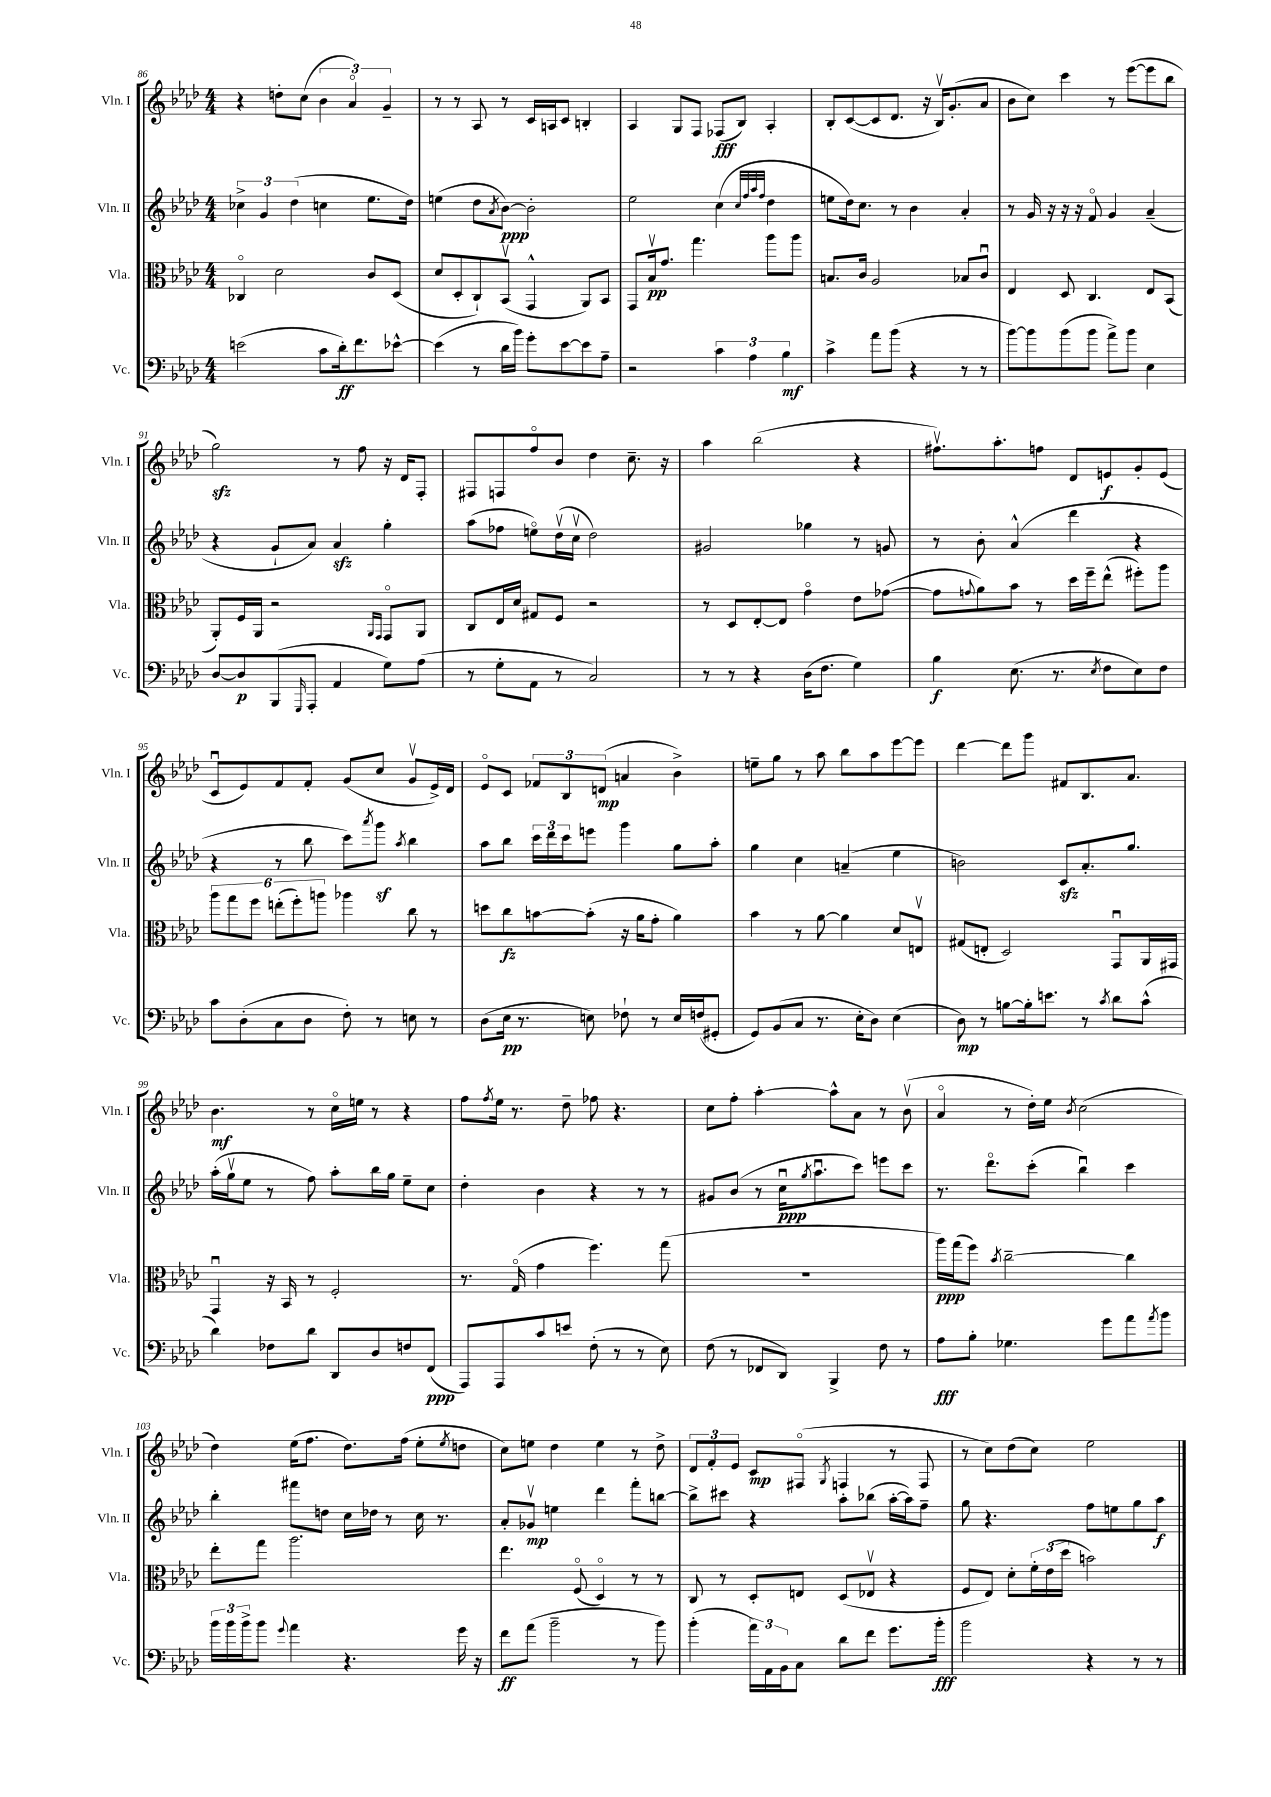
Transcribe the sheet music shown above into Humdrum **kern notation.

**kern	**dynam	**kern	**dynam	**kern	**dynam	**kern	**dynam
*part4	*part4	*part3	*part3	*part2	*part2	*part1	*part1
*staff4	*staff4	*staff3	*staff3	*staff2	*staff2	*staff1	*staff1
*I"Vc.	*	*I"Vla.	*	*I"Vln. II	*	*I"Vln. I	*
*I'Vc.	*	*I'Vla.	*	*I'Vln. II	*	*I'Vln. I	*
*clefF4	*	*clefC3	*	*clefG2	*	*clefG2	*
*k[b-e-a-d-]	*	*k[b-e-a-d-]	*	*k[b-e-a-d-]	*	*k[b-e-a-d-]	*
*M4/4	*	*M4/4	*	*M4/4	*	*M4/4	*
=86	=86	=86	=86	=86	=86	=86	=86
(2en\	.	4C-X/	.	6cc-X^\	.	4r	.
.	.	.	.	6g/	.	.	.
.	.	2d-\	.	.	.	8ddn'\L	.
.	.	.	.	(6dd-\	.	.	.
.	.	.	.	.	.	(8cc\J	.
8c\L	.	.	.	4ccn\	.	6b-\	.
16d-'\k)	ff	.	.	.	.	.	.
.	.	.	.	.	.	6a-/)	.
8.f\	.	.	.	.	.	.	.
.	.	8c/L	.	8.ee-\L	.	.	.
.	.	.	.	.	.	6g~/	.
[8e-X^^\J	.	(8D-/J	.	.	.	.	.
.	.	.	.	16dd-\Jk)	.	.	.
=87	=87	=87	=87	=87	=87	=87	=87
(4e-\]	.	8d-/L	.	(4een\	.	8r	.
.	.	8D-'/	.	.	.	8r	.
8r	.	8C`/)	.	8dd-\L	.	8A-/	.
.	.	.	.	8qa-/	.	.	.
16d-\LL	.	(8BB-v/J	.	[8b-\J)	ppp	8r	.
16b-\JJ)	.	.	.	.	.	.	.
8g'\L	.	4GG^^/	.	2b-'\]	.	16c/LL	.
.	.	.	.	.	.	16An/J	.
[8e-\	.	.	.	.	.	8c/J	.
8e-\]	.	8AA-/L)	.	.	.	4Bn'/	.
8A-~\J	.	8BB-/J	.	.	.	.	.
=88	=88	=88	=88	=88	=88	=88	=88
2r	.	8GG/L	.	2ee-\	.	4A-/	.
.	.	16B-v/k	pp	.	.	.	.
.	.	8.g/J	.	.	.	.	.
.	.	.	.	.	.	8G/L	.
.	.	4.gg\	.	.	.	8F/J	.
6c\	.	.	.	(4cc\	.	(8F-X/L	fff
.	.	.	.	.	.	8B-/J)	.
6A-\	.	.	.	.	.	.	.
.	.	.	.	32qqcc/LLL	.	.	.
.	.	.	.	32qqff/	.	.	.
.	.	.	.	32qqaa-/	.	.	.
.	.	.	.	32qqff/JJJ	.	.	.
.	.	8aa-\L	.	4dd-\	.	4A-'/	.
6B-\	mf	.	.	.	.	.	.
.	.	8aa-\J	.	.	.	.	.
=89	=89	=89	=89	=89	=89	=89	=89
4c^\	.	8.Bn/L	.	8een\L	.	8B-'/L	.
.	.	.	.	16dd-\k)	.	([8c/	.
.	.	16c/Jk	.	8.cc\J	.	.	.
8a-\L	.	2A-/	.	.	.	8c/]	.
(8b-\J	.	.	.	8r	.	8.d-/J	.
4r	.	.	.	4b-\	.	.	.
.	.	.	.	.	.	16r	.
.	.	.	.	.	.	16B-v/KL)	.
.	.	.	.	.	.	(8.g'/	.
8r	.	8B-X/L	.	4a-'/	.	.	.
8r	.	8cu/J	.	.	.	8a-/J	.
=90	=90	=90	=90	=90	=90	=90	=90
[8b-\L)	.	4E-/	.	8r	.	8b-\L	.
8b-\]	.	.	.	16g/	.	8cc\J)	.
.	.	.	.	16r	.	.	.
(8b-\	.	8D-/	.	16r	.	4ccc\	.
.	.	.	.	16r	.	.	.
8b-\J	.	4.C/	.	8f/	.	.	.
8a-^\L)	.	.	.	4g/	.	8r	.
8b-\J	.	.	.	.	.	([8eee-\L	.
4E-\	.	8E-/L	.	(4a-~/	.	8eee-\]	.
.	.	(8BB-/J	.	.	.	8bb-\J	.
!!LO:LB:g=z
=91	=91	=91	=91	=91	=91	=91	=91
[8D-/L	.	8AA-'/L)	.	4r	.	2ggzz\)	.
8D-/]	p	16F/L	.	.	.	.	.
.	.	16AA-/JJ	.	.	.	.	.
(8BBB-/	.	2r	.	8g`/L	.	.	.
16qqGGG/	.	.	.	.	.	.	.
8AAA-'/J	.	.	.	8a-/J)	.	.	.
4AA-/	.	.	.	4a-zz/	.	8r	.
.	.	.	.	.	.	8ff\	.
.	.	16qqAA-/LL	.	.	.	.	.
.	.	16qqGG/JJ	.	.	.	.	.
8G\L)	.	8GG/L	.	4gg'\	.	16r	.
.	.	.	.	.	.	16d-/KL	.
(8A-\J	.	8AA-/J	.	.	.	8F'/J	.
=92	=92	=92	=92	=92	=92	=92	=92
8r	.	8C/L	.	(8aa-\L	.	8F#X/L	.
8G'\L	.	16E-/L	.	8ff-X\J	.	8Fn/	.
.	.	16d-/JJ	.	.	.	.	.
8AA-\J	.	8G#X/L	.	8een\L)	.	8ff/	.
8r	.	8F/J	.	(16dd-v\L	.	8b-/J	.
.	.	.	.	16ccv\JJ	.	.	.
2C/)	.	2r	.	2dd-\)	.	4dd-\	.
.	.	.	.	.	.	8.cc~\	.
.	.	.	.	.	.	16r	.
=93	=93	=93	=93	=93	=93	=93	=93
8r	.	8r	.	2g#X/	.	4aa-\	.
8r	.	8D-/L	.	.	.	.	.
4r	.	[8E-'/	.	.	.	(2bb-\	.
.	.	8E-/J]	.	.	.	.	.
(16D-\KL	.	4g\	.	4gg-X\	.	.	.
8.F\J	.	.	.	.	.	.	.
4G\)	.	8e-\L	.	8r	.	4r	.
.	.	([8g-X\J	.	8gn/	.	.	.
=94	=94	=94	=94	=94	=94	=94	=94
4B-\	f	8g-\L]	.	8r	.	8.ff#Xv\L)	.
.	.	8qqgn/	.	.	.	.	.
.	.	8a-\)	.	8b-'\	.	.	.
.	.	.	.	.	.	8.aa-'\	.
(8.E-\	.	8b-\J	.	(4a-^^/	.	.	.
.	.	8r	.	.	.	8ffn\J	.
8.r	.	.	.	.	.	.	.
.	.	16dd-\LL	.	4ddd-\	.	8d-/L	.
.	.	16ff~\J	.	.	.	.	.
8qE-/	.	.	.	.	.	.	.
8F\L	.	(8ee-^^\J	.	.	.	8en/	f
8E-\)	.	8ff#X'\L)	.	4r	.	8g'/	.
8F\J	.	8aa-\J	.	.	.	(8e/J	.
!!LO:LB:g=z
=95	=95	=95	=95	=95	=95	=95	=95
8c\L	.	12aa-\L	.	4r	.	8cu/L	.
.	.	12gg\	.	.	.	.	.
(8D-'\	.	.	.	.	.	8e-/)	.
.	.	12ff\J	.	.	.	.	.
8C\	.	(12een'\L	.	8r	.	8f/	.
.	.	12ff'\)	.	.	.	.	.
8D-\J	.	.	.	8bb-\	.	8f'/J	.
.	.	12aan\J	.	.	.	.	.
8F'\)	.	4aa-X\	.	8ccc\L)	.	(8g/L	.
.	.	.	.	8qaaa-/	.	.	.
8r	.	.	.	8gggz\J	.	8cc/J	.
.	.	.	.	8qaa-/	.	.	.
8En\	.	8cc\	.	4bb-\	.	8gv/L	.
8r	.	8r	.	.	.	16e-^/L)	.
.	.	.	.	.	.	16d-/JJ	.
=96	=96	=96	=96	=96	=96	=96	=96
(8D-\L	.	8ddn\L	.	8aa-\L	.	8e-/L	.
16E-\Jk	pp	8cc\	fz	8bb-\J	.	8c/J	.
8.r	.	.	.	.	.	.	.
.	.	[8bn\	.	24ccc\LL	.	12f-X/L	.
.	.	.	.	24ddd-\	.	.	.
.	.	.	.	24ccc\J	.	12B-/	.
8En\)	.	(8b'\J]	.	8eeen\J	.	.	.
.	.	.	.	.	.	(12dn/J	mp
8F-X`\	.	16r	.	4ggg\	.	4an/	.
.	.	16a-\KL	.	.	.	.	.
8r	.	8g'\J	.	.	.	.	.
16E/LL	.	4a-\)	.	8gg\L	.	4b-^\)	.
(16Fn/J	.	.	.	.	.	.	.
8GG#X'/J	.	.	.	8aa-'\J	.	.	.
=97	=97	=97	=97	=97	=97	=97	=97
8GG/L)	.	4b-\	.	4gg\	.	8een~\L	.
(8BB-/	.	.	.	.	.	8gg\J	.
8C/J	.	8r	.	4cc\	.	8r	.
8.r	.	[8a-\	.	.	.	8aa-\	.
.	.	4a-\]	.	(4an~/	.	8bb-\L	.
16E-'\KL	.	.	.	.	.	.	.
8D-\J)	.	.	.	.	.	8aa-\	.
(4E-\	.	8d-/L	.	4ee-\	.	[8eee-\	.
.	.	8Env/J	.	.	.	8eee-\J]	.
=98	=98	=98	=98	=98	=98	=98	=98
8D-\)	mp	(8G#X/L	.	2bn\)	.	[4ddd-\	.
8r	.	8En'/J	.	.	.	.	.
[8Bn\L	.	2D-/)	.	.	.	8ddd-\L]	.
16B'\k]	.	.	.	.	.	8ggg\J	.
8.en\J	.	.	.	.	.	.	.
.	.	.	.	8czz/L	.	8f#X/L	.
8r	.	.	.	8.a-'/	.	8.B-/	.
8qc/	.	.	.	.	.	.	.
8d-\L	.	8GGu/L	.	.	.	.	.
.	.	.	.	8.gg/J	.	8.a-/J	.
(8c^^\J	.	16AA-/L	.	.	.	.	.
.	.	16GG#X/JJ	.	.	.	.	.
!!LO:LB:g=z
=99	=99	=99	=99	=99	=99	=99	=99
4d-\)	.	4GGu/	.	(16aa-'\LL	.	4.b-\	mf
.	.	.	.	16ggv\J	.	.	.
.	.	.	.	8ee-\J	.	.	.
8F-X\L	.	16r	.	8r	.	.	.
.	.	16BB-/	.	.	.	.	.
8d-\J	.	8r	.	8ff\)	.	8r	.
8DD-/L	.	2F'/	.	8aa-'\L	.	16cc\LL	.
.	.	.	.	.	.	16een\JJ	.
8D-/	.	.	.	16bb-\L	.	8r	.
.	.	.	.	16gg\JJ	.	.	.
8Fn/	.	.	.	8ee-~\L	.	4r	.
(8FF/J	ppp	.	.	8cc\J	.	.	.
=100	=100	=100	=100	=100	=100	=100	=100
8AAA-/L)	.	8.r	.	4dd-'\	.	8ff\L	.
.	.	.	.	.	.	8qff/	.
8AAA-/	.	.	.	.	.	16ee-\Jk	.
.	.	(16G/	.	.	.	8.r	.
8c/	.	4g\	.	4b-\	.	.	.
8en/J	.	.	.	.	.	8dd-~\	.
(8F'\	.	4.ff\)	.	4r	.	8ff-X\	.
8r	.	.	.	.	.	4.r	.
8r	.	.	.	8r	.	.	.
8E-\)	.	(8gg\	.	8r	.	.	.
=101	=101	=101	=101	=101	=101	=101	=101
(8F\	.	1r	.	8g#X/L	.	8cc\L	.
8r	.	.	.	(8b-/J	.	8ff'\J	.
8FF-X/L	.	.	.	8r	.	[4aa-'\	.
8DD-/J)	.	.	.	16ccu\KL	ppp	.	.
.	.	.	.	8qgg/	.	.	.
.	.	.	.	8.aa-u\	.	.	.
4BBB-^/	.	.	.	.	.	8aa-^^\L]	.
.	.	.	.	8ccc\J)	.	8a-\J	.
8F\	.	.	.	8eeen\L	.	8r	.
8r	.	.	.	8ccc\J	.	(8b-v\	.
=102	=102	=102	=102	=102	=102	=102	=102
8A-\L	fff	16aa-\LL)	ppp	8.r	.	4a-/	.
.	.	(16gg\J	.	.	.	.	.
8B-'\J	.	8ff\J)	.	.	.	.	.
.	.	.	.	8.ddd-\L	.	.	.
.	.	8qb-/	.	.	.	.	.
4.G-X\	.	[2cc~\	.	.	.	8r	.
.	.	.	.	(8ccc'\J	.	16dd-'\LL)	.
.	.	.	.	.	.	16ee-\JJ	.
.	.	.	.	.	.	8qb-/	.
.	.	.	.	4bb-u\)	.	(2cc\	.
8g\L	.	.	.	.	.	.	.
8a-\	.	4cc\]	.	4ccc\	.	.	.
8qa-/	.	.	.	.	.	.	.
8b-\J	.	.	.	.	.	.	.
!!LO:LB:g=z
=103	=103	=103	=103	=103	=103	=103	=103
24b-\LL	.	8ee-'\L	.	4bb-'\	.	4dd-\)	.
24b-\	.	.	.	.	.	.	.
24b-^\J	.	.	.	.	.	.	.
8b-\J	.	8gg\J	.	.	.	.	.
8qqg/	.	.	.	.	.	.	.
4a-\	.	2.aa-\	.	8fff#X\L	.	(16ee-\KL	.
.	.	.	.	.	.	8.ff\J	.
.	.	.	.	8ddn\J	.	.	.
4.r	.	.	.	16cc\LL	.	8.dd-\L)	.
.	.	.	.	16dd-X\JJ	.	.	.
.	.	.	.	8r	.	.	.
.	.	.	.	.	.	(16ff\Jk	.
.	.	.	.	16cc\	.	8ee-'\L	.
.	.	.	.	8.r	.	.	.
.	.	.	.	.	.	8qee-/	.
16g\	.	.	.	.	.	8ddn\J	.
16r	.	.	.	.	.	.	.
=104	=104	=104	=104	=104	=104	=104	=104
8f\L	ff	4.ee-\	.	8a-'/L	.	8cc\L)	.
(8a-\J	.	.	.	8g-Xv/J	mp	8een\J	.
2b-~\	.	.	.	4een\	.	4dd-\	.
.	.	(8F/	.	.	.	.	.
.	.	4D-/)	.	4ddd-\	.	4ee\	.
8r	.	8r	.	8fff'\L	.	8r	.
8b-\)	.	8r	.	[8bbn\J	.	8dd-^\	.
=105	=105	=105	=105	=105	=105	=105	=105
(4b-'\	.	8C/	.	8bb^\L]	.	12d-/L	.
.	.	.	.	.	.	12f'/	.
.	.	8r	.	8ccc#X\J	.	.	.
.	.	.	.	.	.	12e-/J	.
24a-\LL)	.	8D-'/L	.	4r	.	8c/L	mp
24AA-\	.	.	.	.	.	.	.
24BB-\J	.	.	.	.	.	.	.
8C\J	.	8En/J	.	.	.	(8F#X/J	.
.	.	.	.	.	.	8qG/	.
8d-\L	.	(8D-/L	.	8aa-'\L	.	4Fn/	.
8f\J	.	8E-Xv/J	.	(8bb-X\J	.	.	.
8.g\L	.	4r	.	[16aa-'\LL	.	8r	.
.	.	.	.	16aa-\J])	.	.	.
.	.	.	.	8ff~\J	.	8F/	.
16b-'\Jk	fff	.	.	.	.	.	.
=106	=106	=106	=106	=106	=106	=106	=106
2b-\	.	8F/L	.	8gg\	.	8r	.
.	.	8E-/J)	.	4.r	.	8cc\L)	.
.	.	8d-'\L	.	.	.	(8dd-\	.
.	.	24f'\L	.	.	.	8cc\J)	.
.	.	(24e-\	.	.	.	.	.
.	.	24dd-\JJ	.	.	.	.	.
4r	.	2bn\)	.	8ff\L	.	2ee-\	.
.	.	.	.	8een\	.	.	.
8r	.	.	.	8gg\	.	.	.
8r	.	.	.	8aa-\J	f	.	.
==	==	==	==	==	==	==	==
*-	*-	*-	*-	*-	*-	*-	*-
